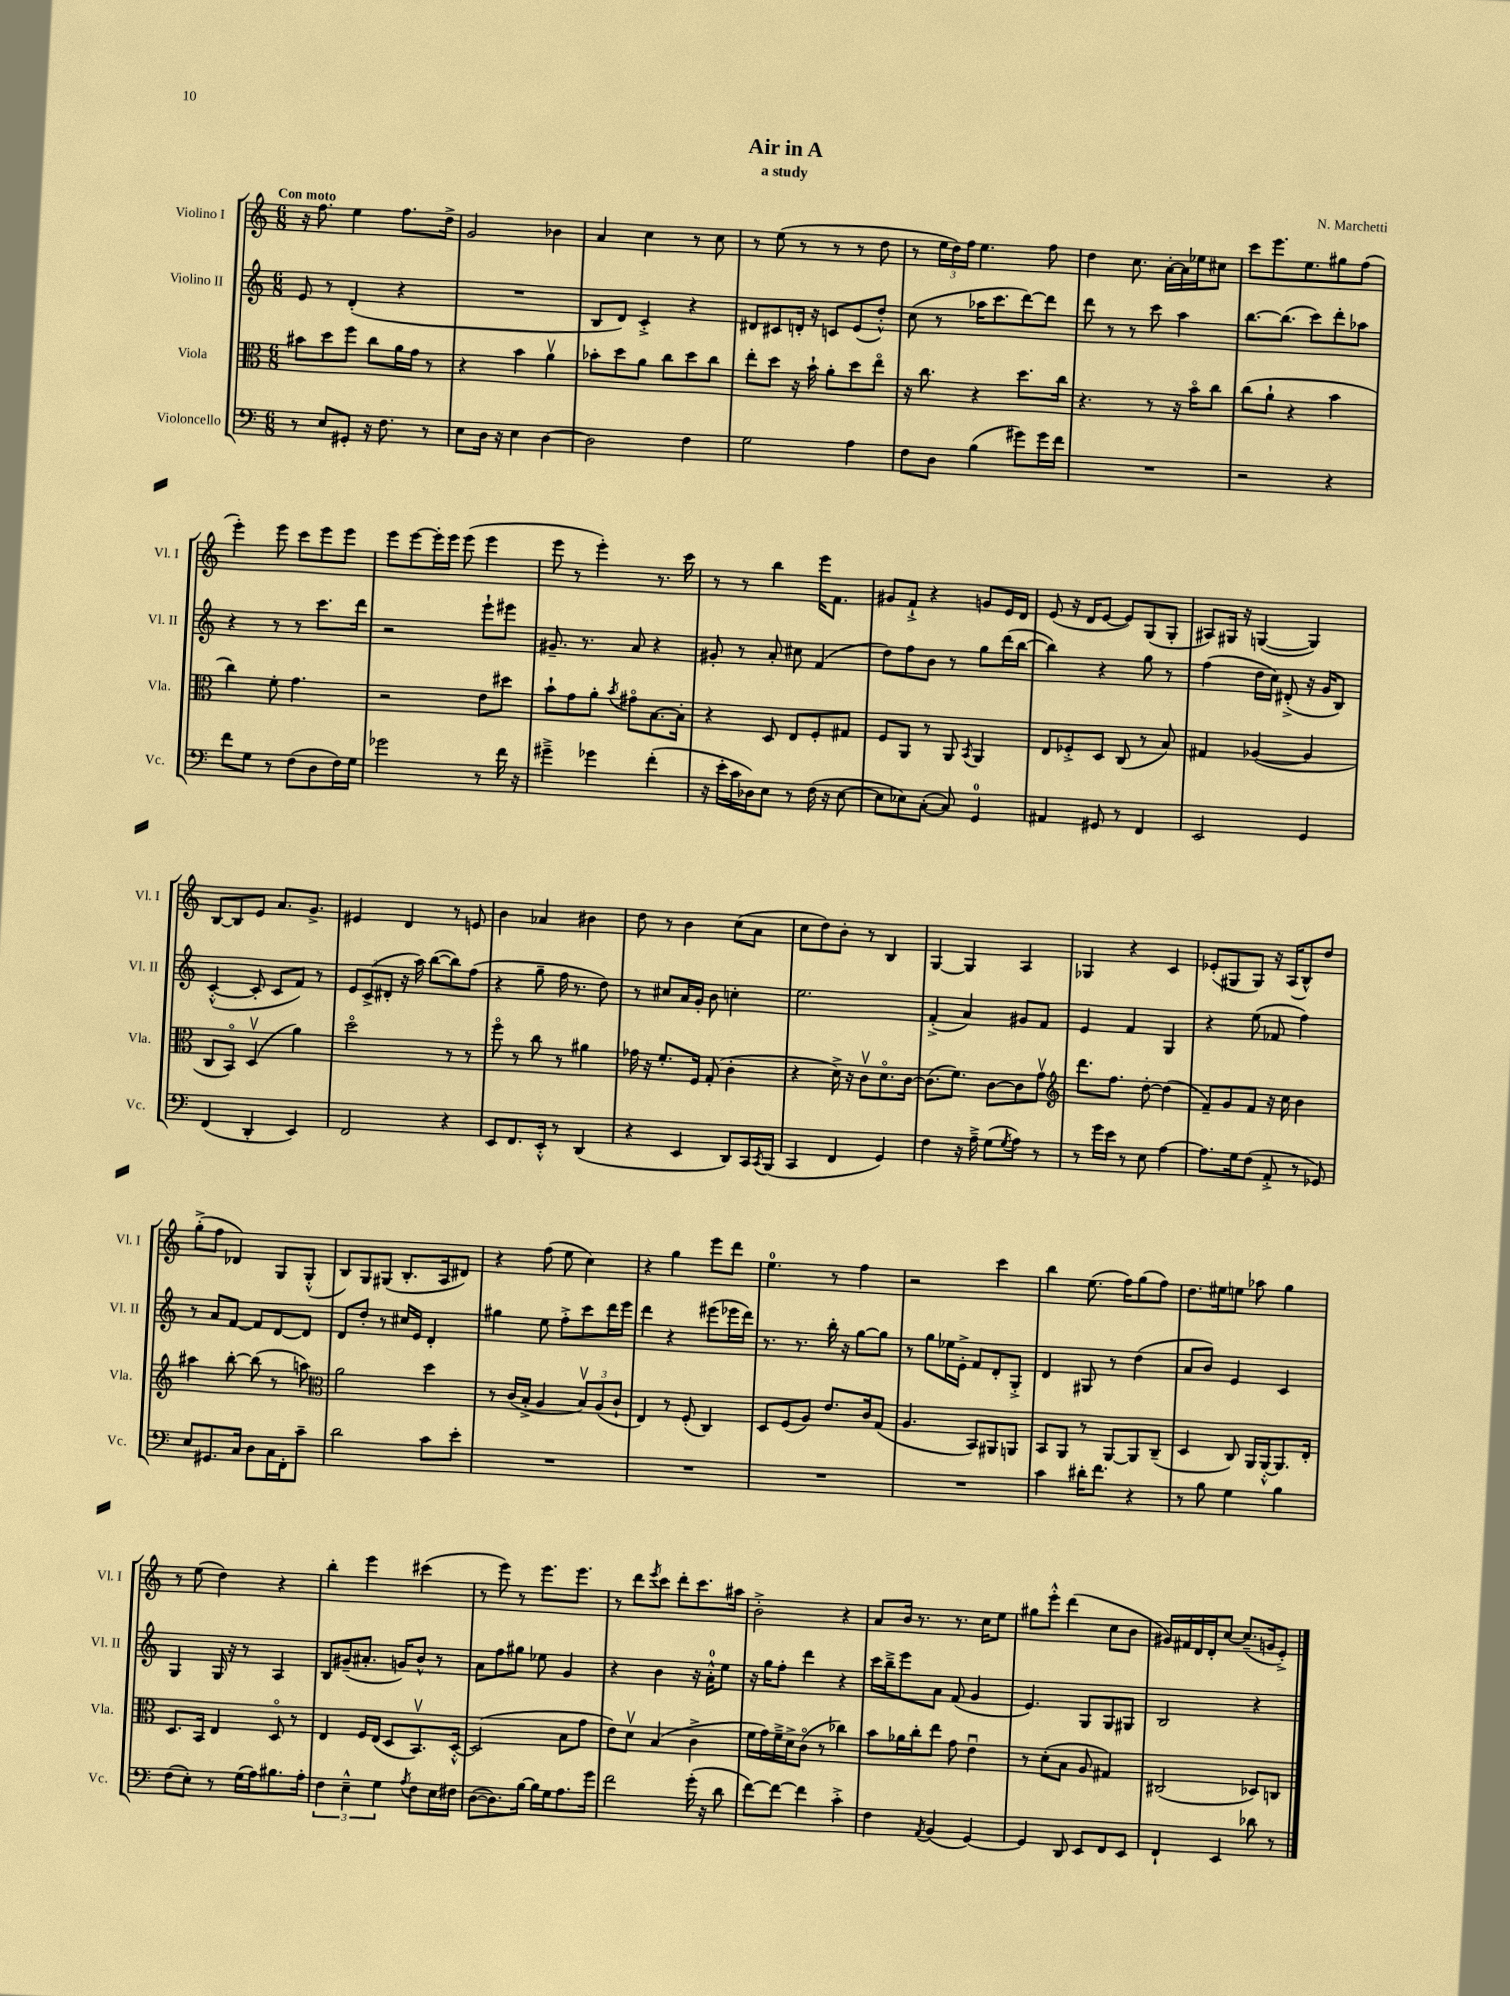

**kern	**kern	**kern	**kern
*part4	*part3	*part2	*part1
*staff4	*staff3	*staff2	*staff1
*I"Violoncello	*I"Viola	*I"Violino II	*I"Violino I
*I'Vc.	*I'Vla.	*I'Vl. II	*I'Vl. I
*clefF4	*clefC3	*clefG2	*clefG2
*k[]	*k[]	*k[]	*k[]
*M6/8	*M6/8	*M6/8	*M6/8
=1	=1	=1	=1
!	!	!	!LO:TX:a:B:t=Con moto
8r	8b#X\L	8e/	16r
.	.	.	8.ff\
8E/L	8dd\	8r	.
8GG#X'/J	8ff\J	(4d'/	4ee\
16r	8cc\L	.	.
8.F\	.	.	.
.	16a\L	4r	8.ff\L
.	16g\JJ	.	.
8r	8r	.	.
.	.	.	16dd^\Jk
=2	=2	=2	=2
8E\L	4r	2.r	2g/
16D\Jk	.	.	.
16r	.	.	.
4E\	4b\	.	.
[4D\	4av\	.	4b-X\
=3	=3	=3	=3
2D\]	8b-X'\L	8B/L	4a/
.	8dd\	8d/J)	.
.	8a\J	4c'^/	4cc\
.	8cc\L	.	.
4F\	8dd\	4r	8r
.	8cc\J	.	8cc\
=4	=4	=4	=4
2G\	8ee'\L	8d#X/L	8r
.	8dd\J	8c#X/	(8ee\
.	16r	16dn'/Jk	8r
.	16b`\	16r	.
.	8a'\L	8cn/L	8r
4A\	8dd\	(8e/	8r
.	8ee\J	8dd'^^/J)	8dd\
=5	=5	=5	=5
8F\L	16r	(8cc\	8r
.	8.cc\	.	.
8D\J	.	8r	24ee\LL
.	.	.	24dd\)
.	.	.	24ff\JJ
(4B\	4r	16aa-X\KL	4.ee\
.	.	8.ccc\	.
8g#X\L)	8.dd\L	[8ddd\)	.
16g#\L	.	8ddd\J]	8ff\
16f\JJ	16cc\Jk	.	.
=6	=6	=6	=6
2.r	4.r	8ddd\	4dd\
.	.	8r	.
.	.	8r	8.cc\
.	8r	8ccc\	.
.	.	.	[16a'\LL
.	16r	4aa\	16a\]
.	16b\KL	.	16ee-X\J
.	8cc\J	.	8cc#X\J
=7	=7	=7	=7
2r	(8cc\L	[8.bb\L	8ccc\L
.	8a`\J	.	8.eee\
.	.	(8.bb\J]	.
.	4r	.	.
.	.	.	8.ee\
.	.	8ccc\L)	.
4r	4b\	8ddd'\	8gg#X\
.	.	8aa-X\J	(8ff\J
!!LO:LB:g=z
=8	=8	=8	=8
8f\L	4cc\)	4r	4eee'\)
8G\J	.	.	.
8r	8f'\	8r	8eee\
(8F\L	4.g\	8r	8ccc\L
8D\	.	8.ccc\L	8eee\
16F\L)	.	.	8eee\J
16G\JJ	.	16ddd\Jk	.
=9	=9	=9	=9
2g-X\	2r	2r	8eee\L
.	.	.	[8eee\
.	.	.	16eee'\L]
.	.	.	16eee\JJ
.	.	.	(8eee\
8r	8e\L	8eee`\L	4eee\
16f\	8dd#X\J	8eee#X\J	.
16r	.	.	.
=10	=10	=10	=10
4g#X~^\	8b`\L	8.g#X~/	8eee\
.	8g\	.	8r
.	.	8.r	.
4g-X\	8a'\J	.	4eee'\)
.	8qb/	.	.
.	8g#X\L	8a/	.
(4f'\	[8.B\	4r	8.r
.	16B'\Jk]	.	16ccc\
=11	=11	=11	=11
16r	4r	8g#X'/	8r
16e'\LL	.	.	.
16c\	.	8r	8r
16D-X\J)	.	.	.
8E\J	8D/	8a'/	4bb\
8r	8E/L	8cc#X\	.
(16F\	8F'/	(4f/	16eee\KL
16r	.	.	8.f\J
[8E\	8G#X/J	.	.
=12	=12	=12	=12
8E\L]	8F/L	8dd\L)	8g#X/L
8E-X\)	8AA/J	8ff\	8f`^/J
([8C'\J	8r	8b\J	4r
8C/])	8AA/	8r	.
.	8qBB/	.	.
4GG/	4AA/	8gg\L	8gn/L
.	.	(16ddd\L	16e/L
.	.	[16bb\JJ	16d/JJ
=13	=13	=13	=13
4AA#X/	8E/L	4bb\])	(8e/
.	8F-X'^/	.	16r
.	.	.	16d/KL
8GG#X/	8D/J	4r	[8e/J
8r	(8C/	.	8e/L])
4FF/	8r	8gg\	(8G/
.	8B/)	8r	8G'/J
=14	=14	=14	=14
2EE/	4G#X/	(4ff\	8A#X/L)
.	.	.	16G#X/Jk
.	.	.	16r
.	([4A-X/	16dd\LL	([4Gn/
.	.	16cc\JJ)	.
.	.	(8d#X'^/	.
4GG/	4A-/]	16r	4G/])
.	.	16g/KL	.
.	.	8B/J)	.
!!LO:LB:g=z
=15	=15	=15	=15
(4FF/	8C/L	([4c'^^/	[8B/L
.	8BB/J)	.	8B/]
4DD'/	(4Dv/	8c'/]	8e/J
.	.	8c/L	8.a/L
4EE/)	4a\)	8f/J)	.
.	.	.	8.g^/J
.	.	8r	.
=16	=16	=16	=16
2FF/	2dd\	12e/L	4e#X/
.	.	(12c^/	.
.	.	12d#X'/J	.
.	.	16r	4d/
.	.	16aa\)	.
.	.	([8bb\L	.
4r	8r	8bb\])	8r
.	8r	(8ff\J	8en/
=17	=17	=17	=17
8EE/L	8ff\	4r	4b\
8.FF/	8r	.	.
.	8cc\	8gg~\	4a-X/
16EE'^^/Jk	.	.	.
8r	8r	16ff\	.
.	.	8.r	.
(4DD/	4a#X\	.	4b#X\
.	.	8dd\)	.
=18	=18	=18	=18
4r	16g-X\	8r	8dd\
.	16r	.	.
.	8.f'/L	8cc#X/L	8r
4EE/	.	16a/L	4b\
.	16F/Jk	16g'/JJ	.
.	(8G'/	8b\	.
8DD/L)	4c'\	4ccn'\	(8cc\L
16CC/L	.	.	8a\J
8qCC/	.	.	.
(16BBB/JJ	.	.	.
=19	=19	=19	=19
4CC/	4r	2.ee\	8cc\L
.	.	.	8dd\)
4FF/	16d^\)	.	8b'\J
.	16r	.	.
.	8cv\L	.	8r
4GG/)	8.d\	.	4B/
.	[16c\Jk	.	.
=20	=20	=20	=20
4F\	(8.c\L]	(4f'^/	[4G/
.	8.f\J)	.	.
16r	.	4a/)	4G/]
16A~^\	.	.	.
(8G\L	[8c\L	.	.
8qG/	.	.	.
8A\J)	8c\]	8g#X/L	4A/
8r	8gv\J	8f/J	.
=21	=21	=21	=21
*	*clefG2	*	*
8r	8.ddd\L	4e/	4G-X/
16g\LL	.	.	.
16e\JJ	8.ff\J	.	.
8r	.	4f/	4r
8E\	[8dd'\	.	.
[4A\	(4dd\]	4G/	4c/
=22	=22	=22	=22
8.A\L]	8f~/L)	4r	(8e-X'/L
.	8g/	.	8G#X/
16G\k	.	.	.
(8F\J	8f/J	(8ee\	8G#/J)
8AA'^/	16r	8f-X/	16r
.	16cc\	.	(16A/KL
8r	4b\	4ff\)	8B^^/)
8GG-X/)	.	.	8dd/J
!!LO:LB:g=z
=23	=23	=23	=23
8E/L	4aa#X\	8r	(8gg'^\L
8.GG#X/	.	8a/L	8ff\J
.	[8bb'\	[8f/J	4d-X/)
16C/Jk	.	.	.
8D\L	(8bb\]	8f/L]	.
16C\L	8r	[8d/	8G/L
16FF'\J	.	.	.
8c~\J	8aan\)	8d/J]	(8G'^^/J
=24	=24	=24	=24
*	*clefC3	*	*
2d\	2a\	8d/L	8B/L)
.	.	8dd'/J	8G/
.	.	8r	(8G#X/J
.	.	16cc#X/LL	8.B'/L
.	.	16e/JJ	.
8c\L	4dd\	4d'/	.
.	.	.	16A/k
8e'\J	.	.	8d#X/J)
=25	=25	=25	=25
2.r	8r	4gg#X\	4r
.	(16c/LL	.	.
.	16B'^/JJ	.	.
.	4A/	8ee\	(8ff\
.	.	8ff'^\L	8ee\
.	12Bv/L)	8ccc\	4cc\)
.	(12A/	.	.
.	.	16ddd\L	.
.	12c`/J	.	.
.	.	16eee\JJ	.
=26	=26	=26	=26
2.r	4E/)	4ddd\	4r
.	8r	4r	4gg\
.	(8F'/	.	.
.	4C/)	(8eee#X\L	8eee\L
.	.	16eee-X\L	8ddd\J
.	.	16ddd\JJ)	.
=27	=27	=27	=27
2.r	8D/L	8.r	4.ee\
.	(8F/	.	.
.	.	8.r	.
.	8A/J)	.	.
.	8.e/L	16bb'\	8r
.	.	16r	.
.	.	[8gg\L	4ff\
.	16c/k	.	.
.	(8G/J	8gg\J]	.
=28	=28	=28	=28
2.r	4.A/	8r	2r
.	.	8gg\L	.
.	.	16ee-X\L	.
.	.	16e'^\JJ	.
.	8BB/L)	8f/L	.
.	8AA#X/	8d'/	4ccc\
.	8AAn/J	8G'^/J	.
=29	=29	=29	=29
4c\	8BB/L	4d/	4bb\
.	8AA/J	.	.
16d#X'\KL	8r	8G#X/	(8.ee\
8.f\J	.	.	.
.	[8AA/L	8r	.
.	.	.	16ff\KL)
4r	8AA/]	(4dd\	(8gg\
.	(8C~/J	.	8ff\J)
=30	=30	=30	=30
8r	4D/	8a/L	8.dd\L
8B\	.	8b/J)	.
.	.	.	16ee#X\k
4G\	8C/)	4e/	8een\J
.	16AA/LL	.	8aa-X\
.	[16AA'^^/J	.	.
4B\	8.AA/]	4c/	4gg\
.	16E'/Jk	.	.
!!LO:LB:g=z
=31	=31	=31	=31
(8F\L	8.D/L	4G/	8r
8E'\J)	.	.	(8ee\
.	16BB/Jk	.	.
8r	4E/	16G/	4dd\)
.	.	16r	.
(16G\LL	.	8r	.
16A\J)	.	.	.
8.B#X\	8D/	4A/	4r
.	8r	.	.
16A'\Jk	.	.	.
=32	=32	=32	=32
6F\	4E/	8B/L	4bb'\
.	.	(8g#X~/	.
6E~^^\	.	.	.
.	16F/LL	8.a#X'/J	4eee\
.	(16E/JJ	.	.
6G\	.	.	.
.	8D/L	.	.
.	.	16gn/KL)	.
8qA/	.	.	.
8F\L	8.BBv/)	8b^^/J	(4ccc#X\
16E\L	.	8r	.
16F#X\JJ	[16D'^^/Jk	.	.
=33	=33	=33	=33
([8D\L	(2D/]	8a\L	8r
8.D\])	.	8ff\	8eee\)
.	.	8gg#X\J	8r
[16B\Jk	.	.	.
16B\LL]	.	8ee-X\	8.eee\L
16G\J	.	.	.
8.A\	8B\L	4g/	.
.	.	.	8.eee\J
.	8g\J	.	.
16g\Jk	.	.	.
=34	=34	=34	=34
2f\	8e\L)	4r	8r
.	8dv\J	.	8ddd\L
.	.	.	8qeee/
.	(4B/	4b\	8ccc\J
.	.	.	8ddd'\L
(16g'\	4c^\	16r	8.ccc\
16r	.	16a'^^\KL	.
8d\	.	8ee\J	.
.	.	.	16aa#X\Jk
=35	=35	=35	=35
[8f\L)	16f\LL	16r	2b'^\
.	16g\)	16gg\KL	.
8f\J_	16f~^\	8ff'\J	.
.	16d^\J	.	.
4f\]	(8c\J	4ddd\	.
.	8r	.	.
4c'^\	4cc-X\)	4r	4r
=36	=36	=36	=36
4F\	8b\L	16ccc\LL	8a/L
.	.	16bb~^\J	.
.	16a-X\L	8eee\	16b/Jk
.	16cc'\J	.	8.r
8qAA/	.	.	.
(4BB/	8ee\J	8a\J	.
.	8g\	(8f/	8.r
[4GG/)	4eu\	4g/	.
.	.	.	16cc\KL
.	.	.	8ee\J
=37	=37	=37	=37
4GG/]	8r	4.e/)	8gg#X\L
.	(8d'\L	.	8eee'^^\J
8DD/	8B\J	.	(4ddd\
8EE/L	8A/	8G/L	.
8FF/	4G#X/)	8G/	8cc\L
8EE/J	.	8G#X/J	8b\J
=38	=38	=38	=38
4FF`/	(2C#X/	2B/	16g#X/LL)
.	.	.	16f#X/
.	.	.	16d/
.	.	.	16d'/J
4EE/	.	.	[8cc/J
.	.	.	(8.cc~/L]
8d-X\	8D-X/L)	4r	.
.	.	.	16gn/k
8r	8Cn/J	.	8e'^/J)
==	==	==	==
*-	*-	*-	*-
